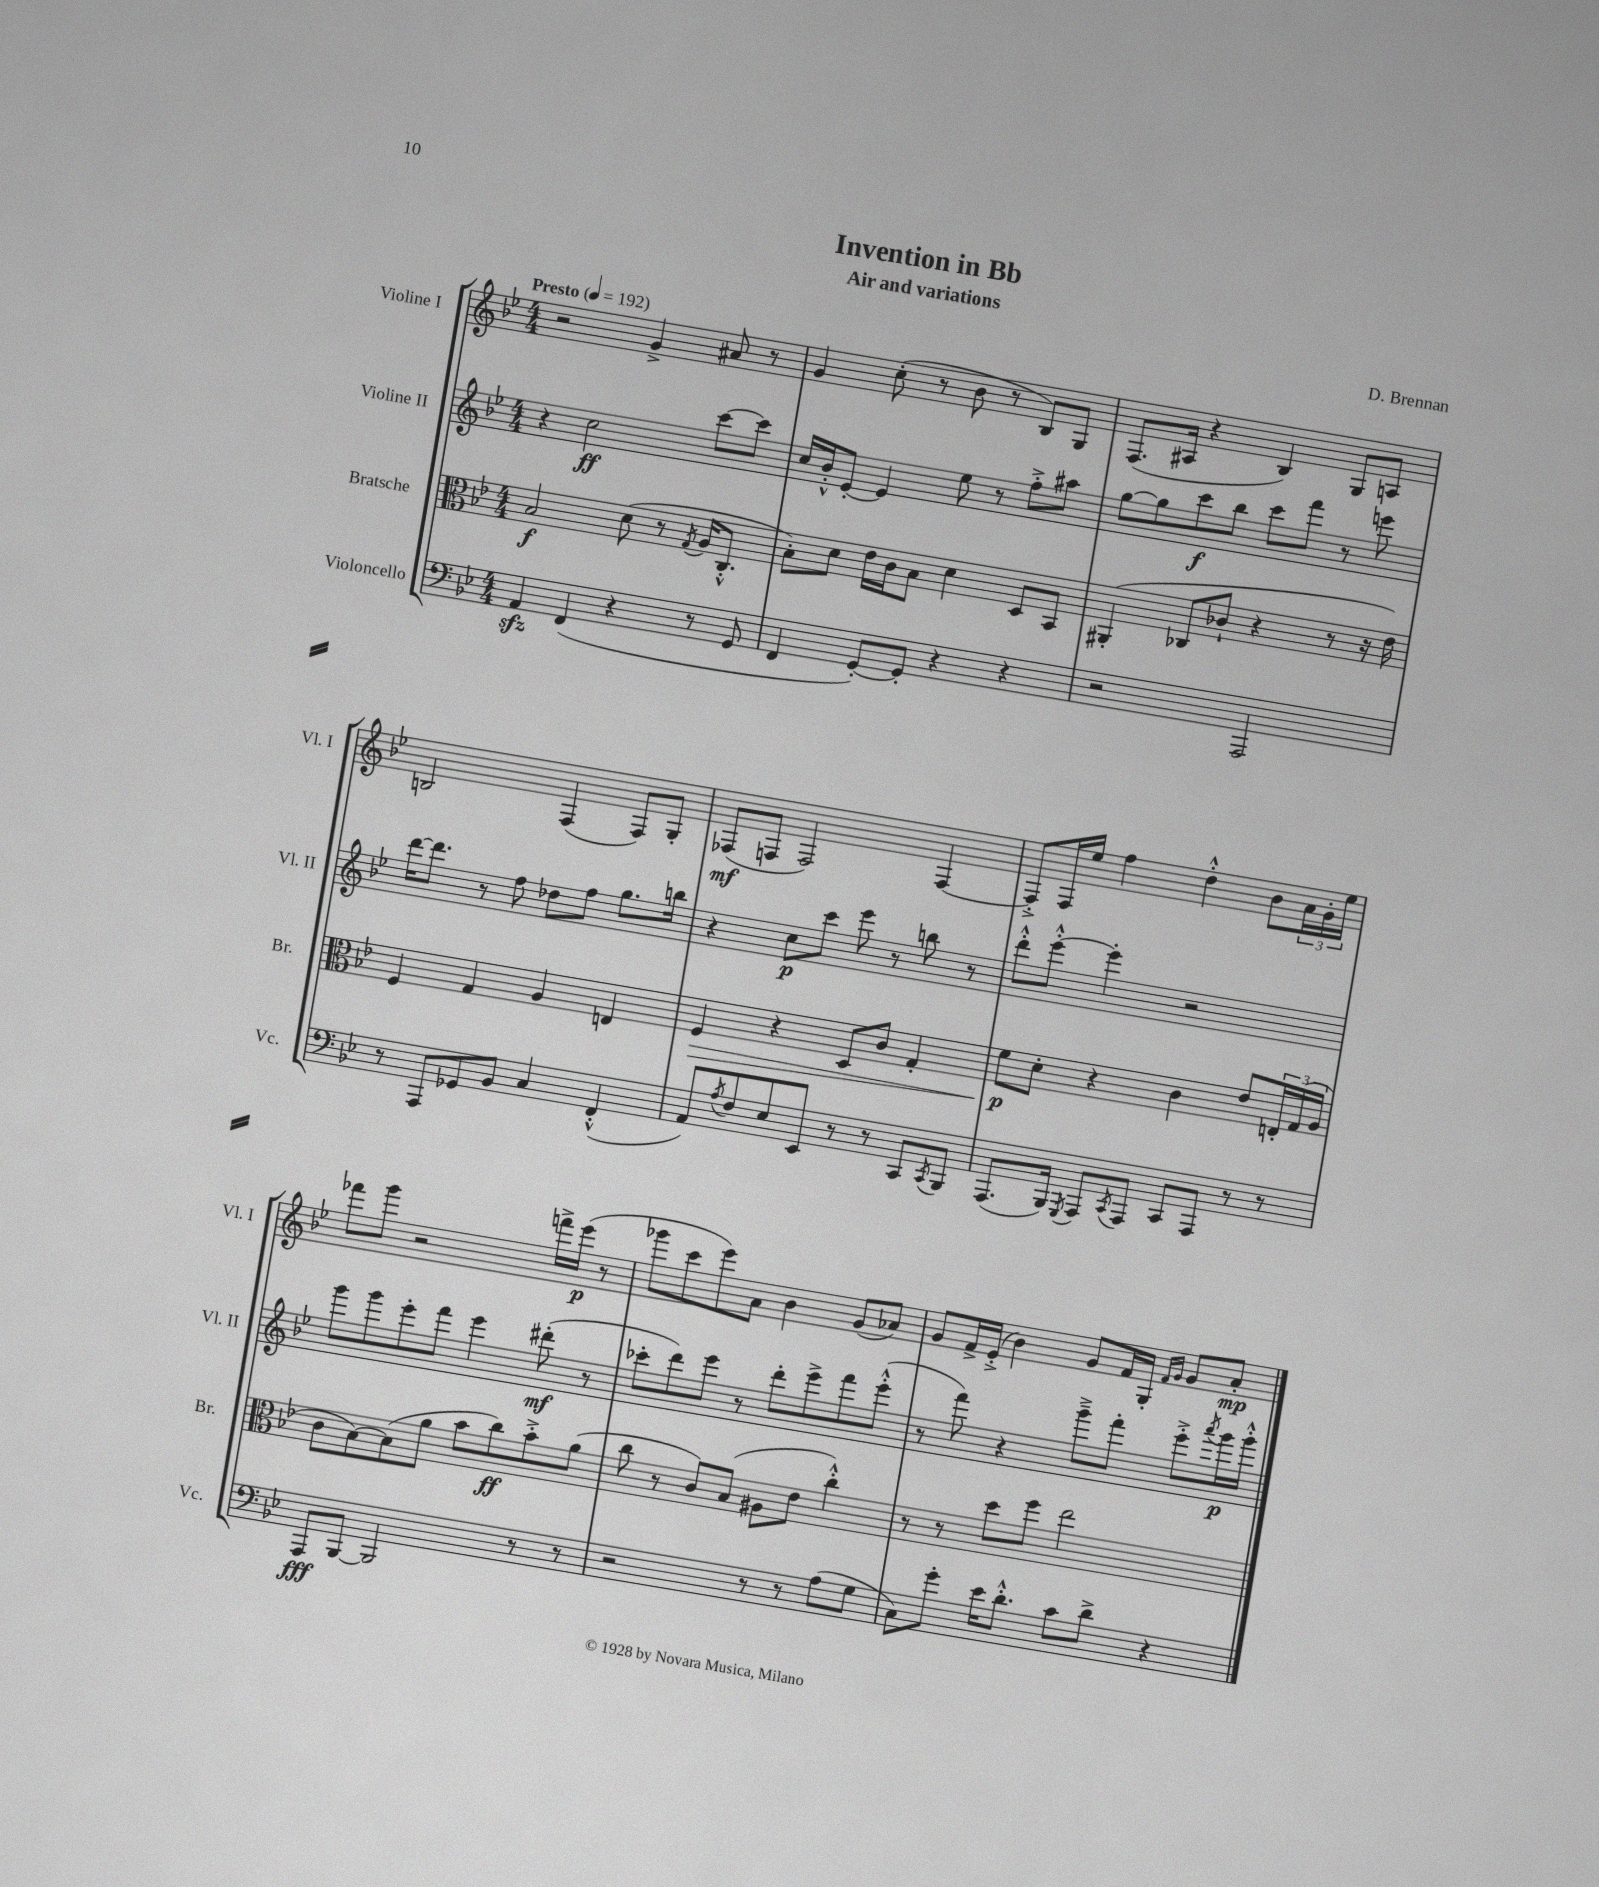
\header { title = "Invention in Bb" composer = "D. Brennan" subtitle = "Air and variations" }
<<
\new StaffGroup <<
\new Staff = "s0" \with { instrumentName = "Violine I" shortInstrumentName = "Vl. I" } {
    \clef treble \key bes \major \numericTimeSignature \time 4/4 \tempo "Presto" 4 = 192
    r2 g'4-> ais'8 r8 |
    g'4 c''8-.( r8 bes'8 r8 bes8) g8 |
    f8.( ais16 r4 bes4) g8 a8 |
    b2 f4( f8) g8-. |
    fes8\mf( f8 f2) f4~ |
    f8-.-> f16 ees''16 f''4 d''4-.-^ bes'8 \tuplet 3/2 { a'16 g'16-. ees''16 } |
    fes'''8 g'''8 r2 f'''16-> ees'''16\p( r8 |
    ges'''8 c'''8 ees'''8) a'8 bes'4 g'8( aes'8) |
    g'8 f'16-> ees'16-.->( bes'4) g'8 f'16 g16-. \grace { f'16 g'16 } g'8 a'8-.\mp \bar "|." |
}
\new Staff = "s1" \with { instrumentName = "Violine II" shortInstrumentName = "Vl. II" } {
    \clef treble \key bes \major \numericTimeSignature \time 4/4
    r4 c''2\ff c'''8~ c'''8 |
    c''16 bes'16-.-^ ees'8~-. ees'4 ees''8 r8 f''8-.-> ais''8 |
    g''8~ g''8 c'''8\f bes''8 c'''8 f'''8 r8 e'''8 |
    d'''16~ d'''8. r8 f''8 des''8 f''8 g''8. b''16 |
    r4 c''8\p c'''8 ees'''8 r8 b''8 r8 |
    d'''8-.-^ ees'''8~-.-^ ees'''4-. r2 |
    g'''8 g'''8 ees'''8-. f'''8 ees'''4 dis'''8-.\mf( r8 |
    ces'''8-. d'''8) ees'''8 r8 d'''8-. ees'''8-> f'''8 ees'''8-.-^( |
    r8 f'''8) r4 g'''8---> f'''8-. ees'''8-.-> \acciaccatura { a'''8 } g'''16\p g'''16-.-^ \bar "|." |
}
\new Staff = "s2" \with { instrumentName = "Bratsche" shortInstrumentName = "Br." } {
    \clef alto \key bes \major \numericTimeSignature \time 4/4
    bes2\f d'8( r8 \acciaccatura { g8 } a16 c8.-.-^ |
    bes8-.) d'8 ees'16 c'16 bes8 d'4 d8 bes,8 |
    ais,4-.( ces8 ces'8-! r4 r8 r16 ees'16) |
    f4 g4 a4 e4 |
    f4\> r4 d8 c'8 g4-. |
    f'8\p\! d'8-. r4 c'4 ees'8 \tuplet 3/2 { e16-. g16( a16 } |
    c'8 bes8~) bes8( a'8 bes'8 c''8\ff) bes'8-.-> a'8( |
    c''8 r8 c'8) bes8( ais8 ees'8 c''4-.-^) |
    r8 r8 d''8 f''8 ees''2 \bar "|." |
}
\new Staff = "s3" \with { instrumentName = "Violoncello" shortInstrumentName = "Vc." } {
    \clef bass \key bes \major \numericTimeSignature \time 4/4
    a,4\sfz f,4( r4 r8 g,8 |
    f,4 g,8~-.) g,8-. r4 r4 |
    r2 a,,2 |
    r8 a,,8 ges,8 bes,8 c4 f,4-.-^( |
    a,8) \acciaccatura { a8 } f8 ees8 ees,8 r8 r8 c,8 \acciaccatura { c,8 } bes,,8 |
    a,,8.( bes,,16) \acciaccatura { g,,8 } a,,8 \acciaccatura { c,8 } a,,8 c,8 a,,8 r8 r8 |
    a,,8\fff bes,,8~ bes,,2 r8 r8 |
    r2 r8 r8 a8( g8 |
    c8) g'8-. ees'16 d'8.-.-^ c'8 d'8-> r4 \bar "|." |
}
>>
>>
\layout { \context { \Score \remove "Bar_number_engraver" } }
